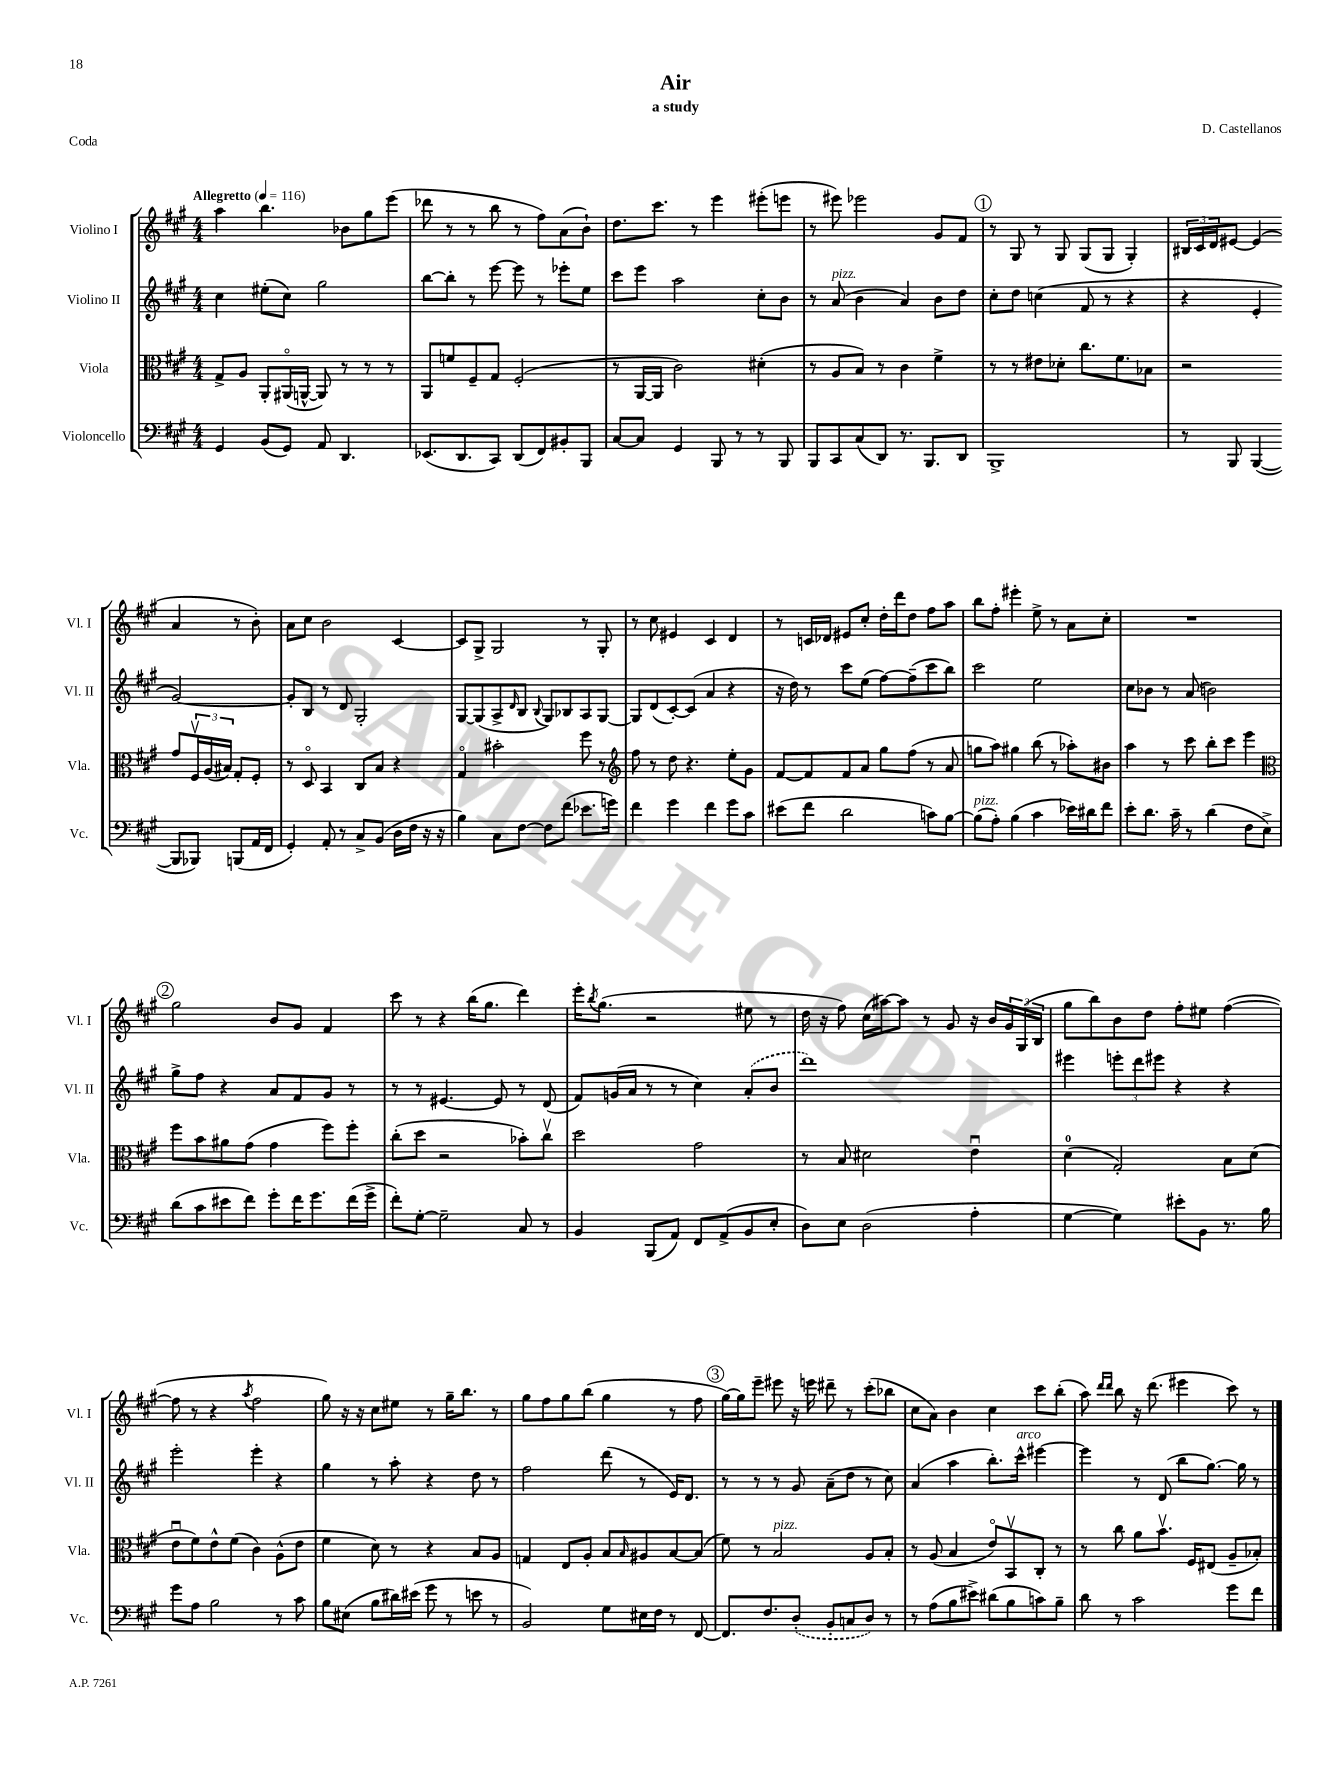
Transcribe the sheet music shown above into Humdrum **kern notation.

**kern	**kern	**kern	**kern
*staff4	*staff3	*staff2	*staff1
*clefF4	*clefC3	*clefG2	*clefG2
*k[f#c#g#]	*k[f#c#g#]	*k[f#c#g#]	*k[f#c#g#]
*M4/4	*M4/4	*M4/4	*M4/4
*MM116	*MM116	*MM116	*MM116
4GG#	8G#^	4cc#	4aa
.	8A	.	.
(8BB	8AA'	(8ee#'	4.bb
8GG#)	(16AA#o	8cc#)	.
.	[16AA^^	.	.
8AA	8AA])	2gg#	.
4.DD	8r	.	8b-
.	8r	.	8gg#
.	8r	.	(8eee
=	=	=	=
(8.EE-	8AA	[8bb	8ddd-
.	8f	8bb']	8r
8.DD	.	.	.
.	8F#~	8r	8r
8CC#)	8G#	[8eee	8bb
(8DD	(2F#'	8eee]	8r
8FF#)	.	8r	8ff#)
8BB#'	.	8eee-'	(8a
8BBB	.	8ee	8b`)
=	=	=	=
[8C#	8r	8ccc#	8.dd
8C#]	[16AA	8eee	.
.	16AA]	.	8.ccc#
4GG#	2c#)	2aa	.
.	.	.	8r
8BBB	.	.	4eee
8r	.	.	.
8r	(4d#'	8cc#'	(8eee#'
8BBB	.	8b	8eee
=	=	=	=
8BBB	8r	8r	8r
8CC#	8A	(8a	8eee#)
(8C#	8B)	4b	2eee-
8DD)	8r	.	.
8.r	4c#	4a)	.
8.BBB	.	.	.
.	4f#^	8b	8g#
8DD	.	8dd	8f#
=	=	=	=
1BBB^	8r	8cc#'	8r
.	8r	8dd	8G#
.	8e#	(4cc	8r
.	8d-'	.	8G#
.	8.cc#	8f#	(8G#
.	.	8r	8G#
.	8.f#	.	.
.	.	4r	4G#')
.	8B-	.	.
=	=	=	=
8r	2r	4r	24B#
.	.	.	24c#
.	.	.	24d
8BBB	.	.	[8e#
([4BBB	.	4e'	(4e#]
8BBB]	8g#	[2g#)	4a
8BBB-)	24F#v	.	.
.	(24A	.	.
.	24B#)	.	.
(8BBB	8G#'	.	8r
16AA	8F#'	.	8b')
16FF#	.	.	.
=	=	=	=
4GG#')	8r	8g#']	8a
.	8Do	8B	8cc#
8AA'	4BB	8r	2b
8r	.	8d	.
8C#^	8C#	2G#'	.
(8BB	8B	.	.
16D	4r	.	[4c#
16F#	.	.	.
16r	.	.	.
16r	.	.	.
=	=	=	=
4B)	4G#o	[8G#	8c#]
.	.	(8G#]	8G#^
8C#	2b#'	8A^	2G#
.	.	16qqd	.
[8F#	.	8B	.
.	.	8qqB	.
8F#]	.	8G#)	.
(8f#	.	8B-	.
8.e-	8ff#	8A	8r
.	8r	[8G#	8G#'
16g)	.	.	.
=	=	=	=
*	*clefG2	*	*
4f#	8ff#	8G#]	8r
.	8r	(8d	8cc#
4g#	8dd	[8c#')	4e#
.	4.r	(8c#]	.
4f#	.	4a	4c#
8g#	8ee'	4r	4d
8c#	8g#	.	.
=	=	=	=
(8e#	[8f#	16r	8r
.	.	16dd)	.
8f#	8f#]	8r	16c
.	.	.	16d-
2d	8f#	8ccc#	8e#
.	8a	(8ee	8cc#'
.	8gg#	[8ff#)	16dd'
.	.	.	16ddd
.	(8ff#	(8ff#~]	8dd
8c)	8r	8ccc#	8ff#
[8B	8a	8bb)	8aa
=	=	=	=
(8B]	8gg	2ccc#	8bb
8A')	8aa)	.	8ff#'
(4B	4gg#	.	4eee#'
4c#	(8bb	2ee	8ee^
.	8r	.	8r
16e-)	8aa-')	.	8a
16d#	.	.	.
8f#	8b#	.	8cc#'
=	=	=	=
8e'	4aa	8cc#	1r
8.d	.	8b-	.
.	8r	8r	.
16c#~	.	.	.
8r	8ccc#	(8a	.
(4d	8bb'	2b)	.
.	8ccc#	.	.
8F#	4eee	.	.
8E^)	.	.	.
=	=	=	=
*	*clefC3	*	*
(8d	8ff#	8gg#^	2gg#
8c#	8b	8ff#	.
8e#	8a#	4r	.
8f#)	(8g#	.	.
8g#'	4g#	8a	8b
16f#	.	8f#	8g#
8.g#	.	.	.
.	8ff#)	8g#	4f#
(16f#	8ff#'	8r	.
16g#^	.	.	.
=	=	=	=
8f#')	(8cc#'	8r	8ccc#
[8G#'	8dd	8r	8r
2G#~]	2r	[4.e#	4r
.	.	.	(16bb
.	.	.	8.gg#
.	.	8e#]	.
8C#	8b-')	8r	4ddd)
8r	8cc#v	(8d	.
=	=	=	=
4BB	2dd	8f#)	16eee'
.	.	.	8qbb
.	.	.	(8.gg#
.	.	(16g	.
.	.	16a	.
(8BBB	.	8r	2r
8AA)	.	8r	.
8FF#	2g#	4cc#)	.
(8AA^	.	.	.
8BB	.	(8a'	8ee#
8E'	.	8b	8r
=	=	=	=
8D)	8r	1ddd)	16dd
.	.	.	16r
8E	8B	.	8ff#)
(2D	2d#	.	(16cc#
.	.	.	[16aa#)
.	.	.	8aa#]
.	.	.	8r
.	.	.	8g#
4A'	4eu	.	16r
.	.	.	16b
.	.	.	24g#
.	.	.	(24G#
.	.	.	24B
=	=	=	=
[4G#	(4d	4eee#	8gg#
.	.	.	8bb)
4G#])	2G#')	12eee'	8b
.	.	12ddd	.
.	.	.	8dd
.	.	12eee#	.
8e#'	.	4r	8ff#'
8BB	.	.	8ee#
8.r	8B	4r	([4ff#
.	(8d	.	.
16B	.	.	.
=	=	=	=
8g#	8eu	2eee'	8ff#]
8A	8f#)	.	8r
2B	8e^^	.	4r
.	(8f#	.	.
.	.	.	8qaa
.	4c#)	4eee'	2ff#
8r	(8A^^	4r	.
8c#	8e	.	.
=	=	=	=
8B	4f#	4gg#	8gg#)
(8E#	.	.	16r
.	.	.	16r
8B	8d)	8r	8cc#
16d#)	8r	8aa'	8ee#
(16e#	.	.	.
8g#	4r	4r	8r
8r	.	.	16gg#~
.	.	.	8.bb
8e	8B	8dd	.
8r	8A	8r	8r
=	=	=	=
2BB)	4G	2ff#	8gg#
.	.	.	8ff#
.	8E	.	8gg#
.	8A'	.	(8bb
8G#	8B	(8ddd	4gg#
.	16qqB	.	.
16E#	8A#	8r	.
16F#	.	.	.
8r	[8B	16e)	8r
.	.	8.d	.
[8FF#	(8B]	.	8ff#
=	=	=	=
8.FF#]	8f#)	8r	[16gg#)
.	.	.	16gg#]
.	8r	8r	8eee~
8.F#	.	.	.
.	2B	8r	8eee#
(8D'	.	8g#	16r
.	.	.	16eee
8BB'	.	(8a~	8ddd#~
8C	.	8dd	8r
8D)	8A	8r	(8ccc#'
8r	8B'	8cc#)	8bb-
=	=	=	=
8r	8r	(4a	8cc#
(8A	(8A	.	8a)
8B	4B	4aa	4b
8e#^)	.	.	.
(8d#	8eo)	8.bb')	4cc#
8B	8BBv	.	.
.	.	16ccc#^^	.
8c)	8C#'	[4eee#	8ccc#
8B~	8r	.	(8bb'
=	=	=	=
8d	8r	4eee#]	8aa)
.	.	.	16qqddd
.	.	.	16qqddd
8r	8cc#	.	8bb
2c#	8a	8r	16r
.	.	.	(8.ddd
.	8.bv	(8d	.
.	.	8bb	4eee#
.	16F#	.	.
.	(8E#	[8.gg#)	.
8g#	8A~	.	8ccc#)
.	.	16gg#]	.
8f#	8B-')	8r	8r
==	==	==	==
*-	*-	*-	*-
